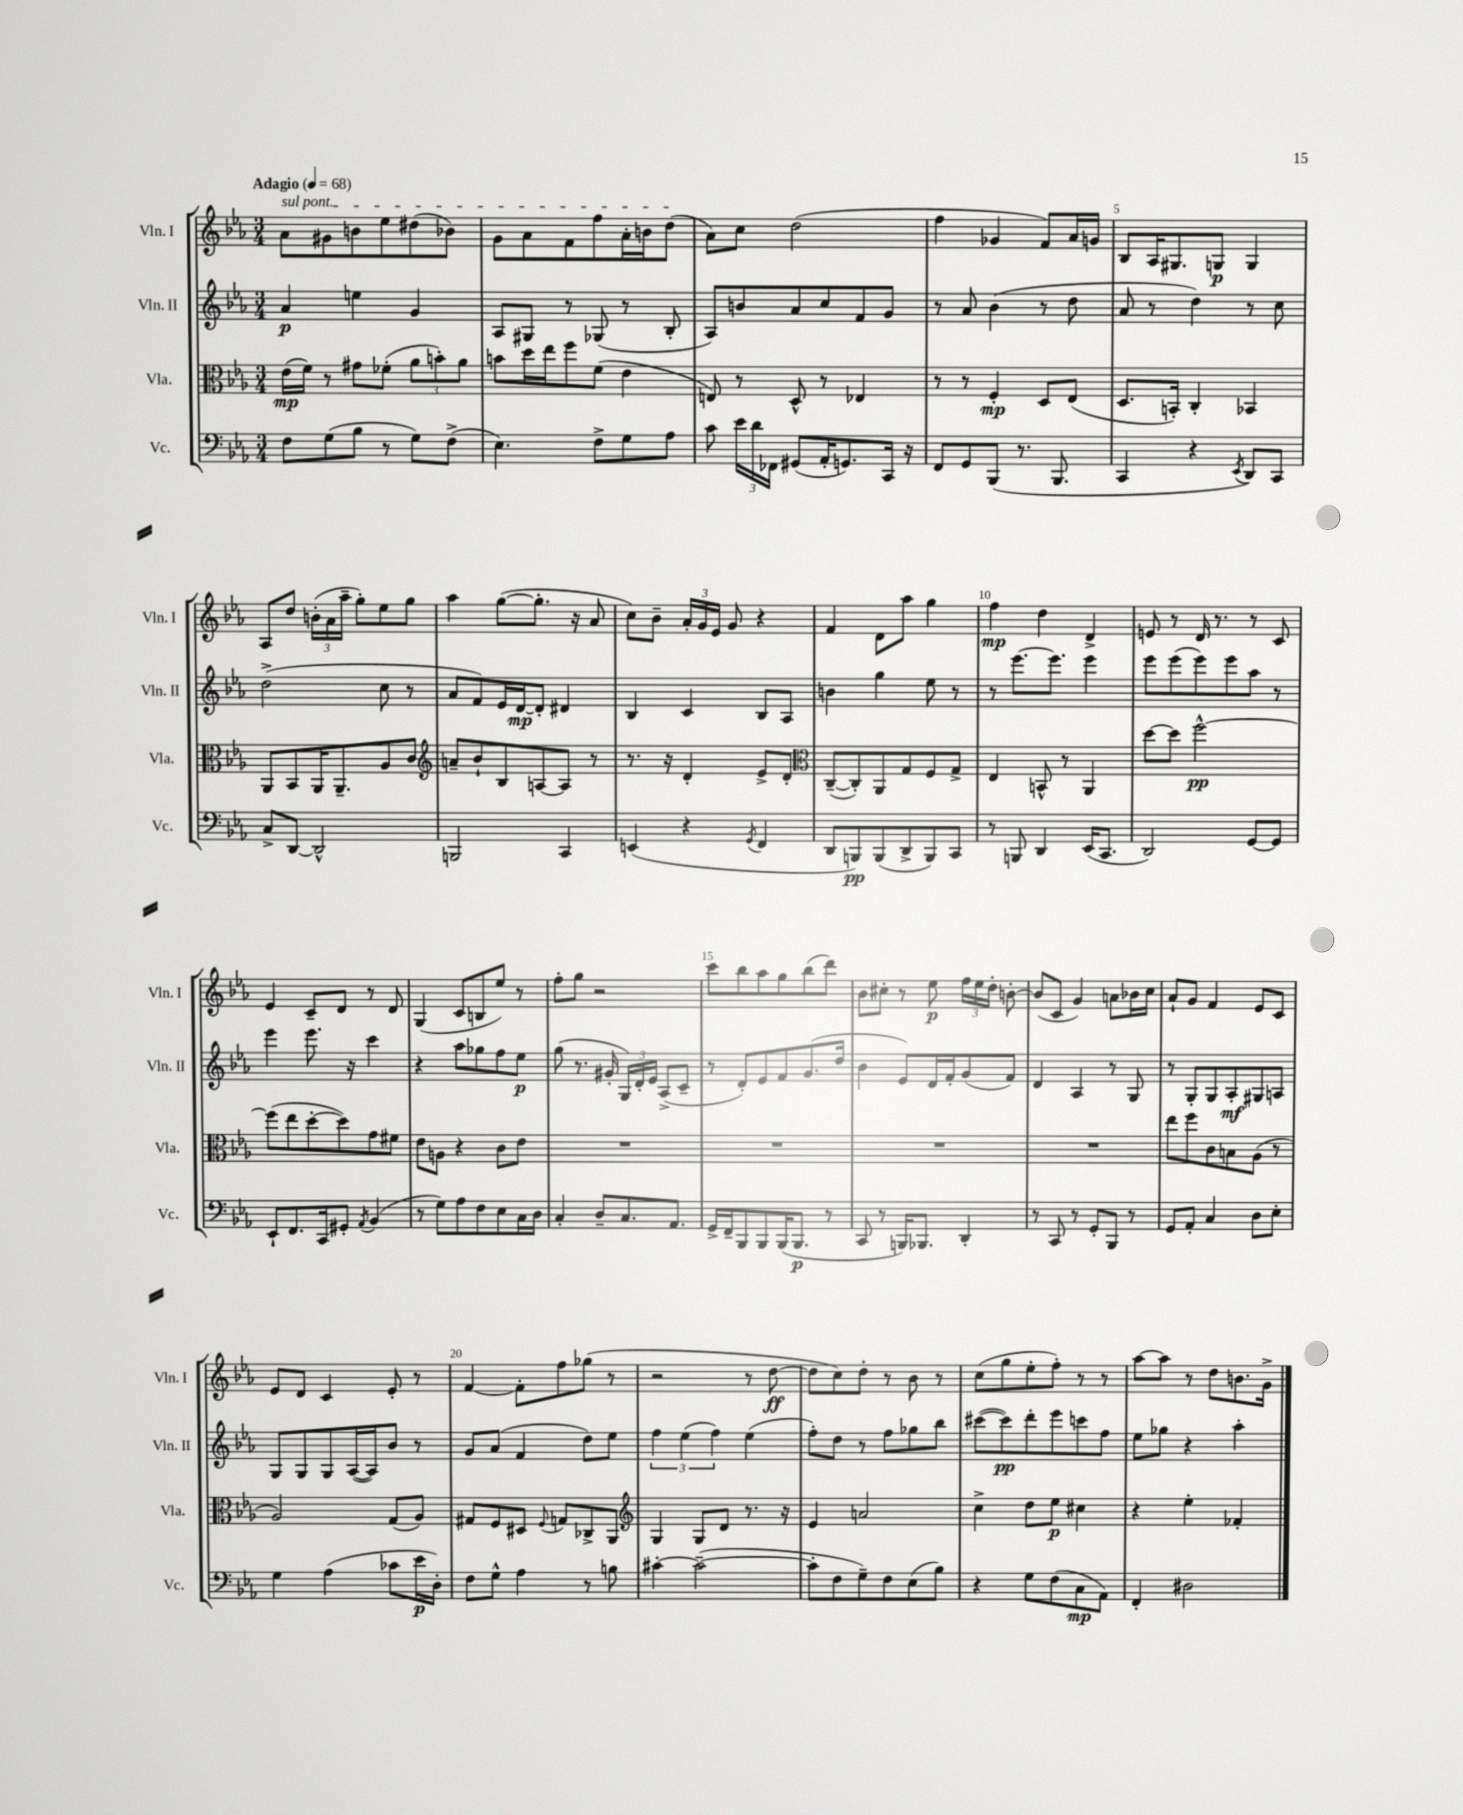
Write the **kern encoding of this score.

**kern	**kern	**kern	**kern
*staff4	*staff3	*staff2	*staff1
*clefF4	*clefC3	*clefG2	*clefG2
*k[b-e-a-]	*k[b-e-a-]	*k[b-e-a-]	*k[b-e-a-]
*M3/4	*M3/4	*M3/4	*M3/4
*MM68	*MM68	*MM68	*MM68
8F	(16e-	4a-	8a-
.	16f)	.	.
(8G	8r	.	8g#
8B-	8g#	4ee	8b
8r	(8f-'	.	8ee-
8G)	12a-	4g	(8dd#
.	12b')	.	.
(8F^	.	.	8b-)
.	12a-	.	.
=	=	=	=
4.E-)	8b	8A-	8g
.	16dd	8G#	8a-
.	16ee-	.	.
.	8ff	8r	8f
8F^	(8f	(8G-	8ff
8G	4e-	8r	16a-'
.	.	.	16b
8A-	.	8B-'	(8dd
=	=	=	=
8c	8E)	8A-)	8a-)
24e-	8r	8b	8cc
24d	.	.	.
24FF-	.	.	.
(8GG#	8D^^	8a-	(2dd
16AA-'	8r	8cc	.
8.GG)	.	.	.
.	4E-	8f	.
16CC	.	8g	.
16r	.	.	.
=	=	=	=
8FF	8r	8r	4ff
8GG	8r	8a-	.
(8BBB-	4F'	(4b-	4g-
8.r	.	.	.
.	8D	8r	8f)
8.BBB-	.	.	.
.	(8E-	8dd	16a-
.	.	.	16g
=	=	=	=
4CC	8.D	8a-	8B-
.	.	8r	16A-
.	16BB')	.	8.G#
4r	4C'	4dd)	.
.	.	.	8G
8qEE-	.	.	.
8DD)	4BB-	8r	4G
8CC	.	8cc	.
=	=	=	=
8C^	8AA-	(2dd^	8A-
[8DD	8BB-	.	8dd
2DD^^]	16AA-	.	(24b'
.	.	.	24a-
.	8.AA-~	.	.
.	.	.	24aa-~
.	.	.	8gg')
.	8A-	8cc	8ee-
.	8c	8r	8gg
=	=	=	=
*	*clefG2	*	*
2BBB	8a~	8a-	4aa-
.	8b-`	8f)	.
.	8B-	16e-	([8gg
.	.	[16d	.
.	[8A	8d']	8.gg']
4CC	8A]	4d#	.
.	.	.	16r
.	8r	.	8a-
=	=	=	=
(4EE	8.r	4B-	8cc)
.	.	.	8b-~
.	16r	.	.
4r	4d'	4c	24a-'
.	.	.	24g
.	.	.	24e-
.	.	.	8g
8qGG	.	.	.
4FF	8e-^	8B-	4r
.	8d'	8A-	.
=	=	=	=
*	*clefC3	*	*
8DD	([8C~	4b	4f
8BBB)	8C'])	.	.
(8BBB	8AA-	4gg	8d
8DD^	8G	.	8aa-
8BBB)	8F	8ee-	4gg
8CC	8G^	8r	.
=	=	=	=
8r	4E-	8r	4ff
8BBB	.	[8.eee-	.
4DD	8BB^^	.	4dd
.	.	8.eee-]	.
.	8r	.	.
(16EE-	4AA-	4eee-	4d^
8.CC	.	.	.
=	=	=	=
2DD)	[8dd	8eee-	8e
.	8dd]	(8eee-	8r
.	[2ff^^	8eee-)	16d
.	.	.	8.r
.	.	8eee-	.
[8GG	.	8aa-	8r
8GG]	.	8r	8c
=	=	=	=
8EE-`	(8ff]	4eee-	4e-
8.FF	8ee-	.	.
.	[8dd'	8.eee-	8c~
16CC	.	.	.
8GG#'	8dd])	.	8d
.	.	16r	.
8qAA-	.	.	.
(4BB-	8g	4ccc	8r
.	8f#	.	8d
=	=	=	=
8r	8e-	4r	(4G
8G)	8A	.	.
8A-	4r	8aa-	8c
8F	.	8gg-	8B
8E-	8c	8ff	8ee-)
16C	8e-	8ee-	8r
16D	.	.	.
=	=	=	=
4C'	2.r	(8gg	8ff'
.	.	8.r	8gg
8D~	.	.	2r
.	.	16g#'	.
8.C	.	24G)	.
.	.	24d'	.
.	.	24e-	.
.	.	(8A-^	.
8.AA-	.	.	.
.	.	8c~	.
=	=	=	=
16GG^	2.r	8r	8ccc
16FF~	.	.	.
8BBB-	.	8d')	8bb-
8BBB-	.	8e-	8aa-
(16BBB-	.	8f	8gg
8.BBB-	.	.	.
.	.	(8.g	(8bb-
8r	.	.	8ddd)
.	.	16dd	.
=	=	=	=
8CC	2.r	4b-	8b-
8r	.	.	8cc#'
16BBB)	.	8e-)	8r
8.BBB-	.	.	.
.	.	16d	8ee-
.	.	16f'	.
4DD'	.	(8g	24ff
.	.	.	24ee-
.	.	.	24dd'
.	.	8f)	[8b'
=	=	=	=
8r	2.r	4d	(8b]
8CC	.	.	8c
8r	.	4A-	4g)
8GG'	.	.	.
8BBB-	.	8r	8a
8r	.	8G	16b-
.	.	.	16cc
=	=	=	=
8GG	8ee-	8r	8a-`
8AA-'	8ff	8G'	8g
4C	8c	8G	4f
.	8B	8A-'	.
8D	(8A-	8G#	8e-
8E-'	8r	8A	8c
=	=	=	=
4G	2A-)	8G	8e-
.	.	8G	8d
(4A-	.	8G	4c
.	.	([16A-	.
.	.	16A-])	.
8c-	(8G	8b-	8e-'
16e-	8A-)	8r	8r
16D')	.	.	.
=	=	=	=
8F	8G#	8g	[4f
8G^^	8F	(8a-	.
4A-	8D#	4f	8f']
.	8qqF	.	.
.	8G	.	8ff
8r	8C-^	8dd)	(8gg-
8B	8AA-	8ee-	8r
=	=	=	=
*	*clefG2	*	*
[4c#'	4G	6ff	2r
.	.	(6ee-	.
(2c#~_	8G	.	.
.	.	6ff)	.
.	8d	.	.
.	8.r	(4ee-	8r
.	.	.	[8dd
.	16r	.	.
=	=	=	=
8c#']	4e-	8ff')	8dd]
8F	.	8dd	8cc)
8G~)	2a	8r	8dd'
8F	.	8ff	8r
(8E-	.	8gg-	8b-
8B-)	.	8bb-	8r
=	=	=	=
4r	4cc^	([8ccc#	(8cc
.	.	8ccc#])	8gg
8G	8dd	8ddd'	8ee-'
(8F	8ee-	8eee-	8ff')
8C	4cc#	8ccc	8r
8AA-)	.	8ff	8r
=	=	=	=
4FF'	4r	8ee-	[8aa-
.	.	8gg-	8aa-]
2D#	4ee-'	4r	8r
.	.	.	8dd
.	4f-'	4aa-'	8.b
.	.	.	16g^
==	==	==	==
*-	*-	*-	*-
